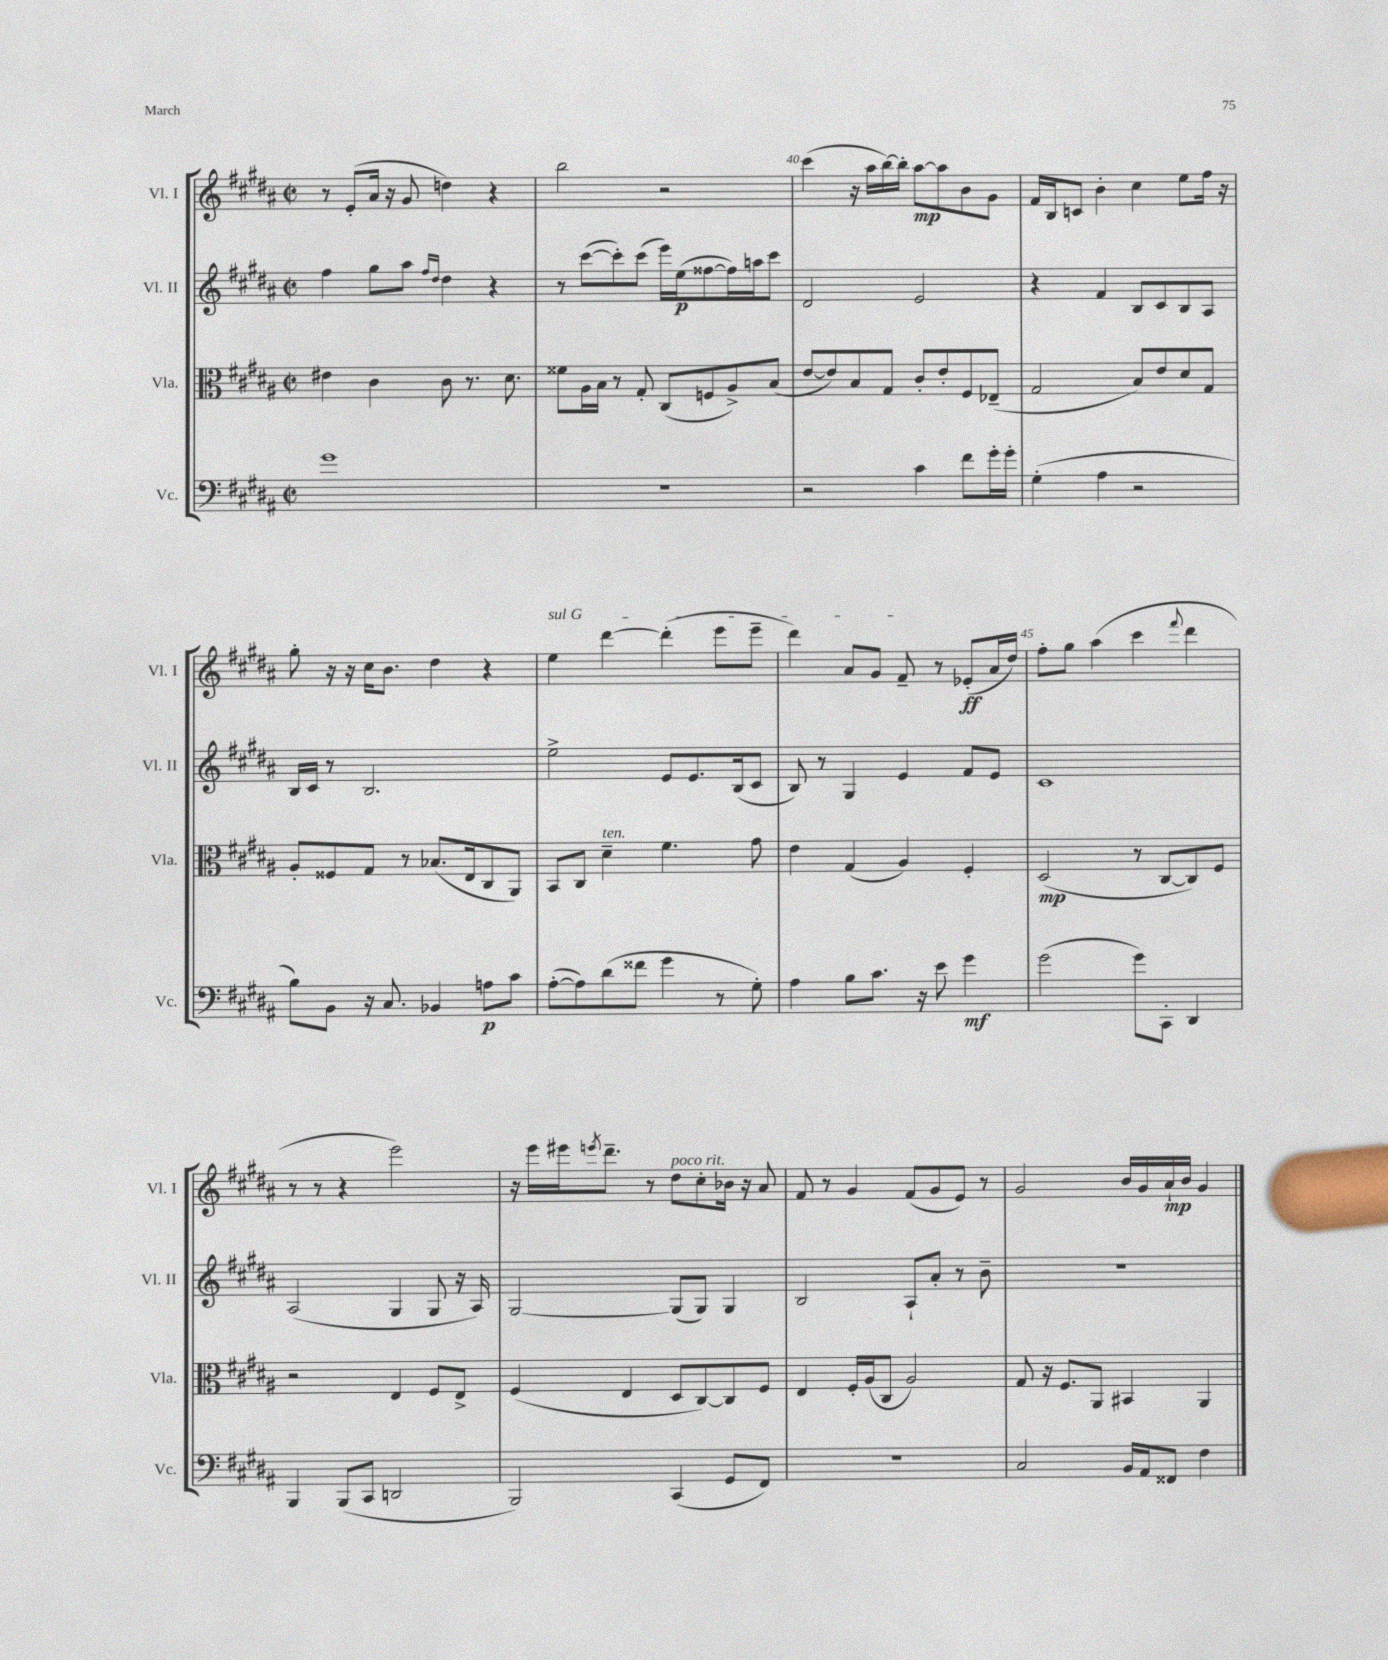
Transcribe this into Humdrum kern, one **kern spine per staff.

**kern	**kern	**kern	**kern
*staff4	*staff3	*staff2	*staff1
*clefF4	*clefC3	*clefG2	*clefG2
*k[f#c#g#d#a#]	*k[f#c#g#d#a#]	*k[f#c#g#d#a#]	*k[f#c#g#d#a#]
*M2/2	*M2/2	*M2/2	*M2/2
*met(c|)	*met(c|)	*met(c|)	*met(c|)
1g#	4e#	4ff#	8r
.	.	.	(8e'
.	4c#	8gg#	16a#
.	.	.	16r
.	.	8aa#	8g#
.	.	16qqff#	.
.	.	16qqdd#	.
.	8c#	4dd#	4dd)
.	8.r	.	.
.	.	4r	4r
.	8.d#	.	.
=	=	=	=
1r	8f##	8r	2bb
.	16A#	([8ccc#	.
.	16B	.	.
.	8r	8ccc#'])	.
.	8G#'	(8ccc#	.
.	(8C#	16eee)	2r
.	.	(16ee	.
.	8F	[8ff##	.
.	8A#^)	16ff##])	.
.	.	16aa	.
.	(8B	8ccc#	.
=	=	=	=
2r	[8e	2d#	(4ccc#
.	8e])	.	.
.	8B	.	16r
.	.	.	16aa#
.	8G#	.	[16bb)
.	.	.	16bb']
4c#	8c#'	2e	[8aa#
.	8e'	.	8aa#]
8f#	8F#	.	8b
16g#'	(8E-~	.	8g#
16g#'	.	.	.
=	=	=	=
(4G#'	2G#	4r	16f#
.	.	.	16B
.	.	.	8c
4A#	.	4f#	4b'
2r	8B)	8B	4cc#
.	8e	8c#	.
.	8d#	8B	8ee
.	8G#	8A#	16ff#
.	.	.	16r
=	=	=	=
8B)	8A#'	16B	8gg#'
.	.	16c#	.
8BB	8F##	8r	16r
.	.	.	16r
16r	8G#	2.B	16cc#
8.C#	.	.	8.b
.	8r	.	.
4BB-	(8.B-	.	4dd#
.	16E	.	.
8A	8C#	.	4r
8c#	8AA#)	.	.
=	=	=	=
([8A#'	8BB	2ee^	4ee
8A#])	8C#	.	.
(8d#	4d#~	.	[4ddd#
8f##	.	.	.
4g#	4.f#	8e	(4ddd#']
.	.	8.e	.
8r	.	.	8eee
.	.	(16B	.
8G#')	8g#	8c#	8eee~
=	=	=	=
4A#	4e	8B)	4ddd#)
.	.	8r	.
8B	(4G#	4G#	8a#
8.c#	.	.	8g#
.	4A#)	4e	8f#~
16r	.	.	.
8e	.	.	8r
4g#	4F#'	8f#	(8e-'
.	.	8e	16a#
.	.	.	16dd#)
=	=	=	=
(2g#	(2D#	1c#	8ff#'
.	.	.	8gg#
.	.	.	(4aa#
8g#)	8r	.	4ccc#
8CC#'	[8C#	.	.
.	.	.	8qqfff#
4DD#	8C#])	.	4ddd#
.	8F#	.	.
=	=	=	=
4BBB	2r	(2A#	8r
.	.	.	8r
(8BBB	.	.	4r
8CC#	.	.	.
2DD	4E	4G#	2eee)
.	8F#	8G#	.
.	8E^	16r	.
.	.	16A#)	.
=	=	=	=
2BBB)	(4F#	[2G#	16r
.	.	.	16eee
.	.	.	16eee#
.	.	.	8qeee
.	.	.	8.ddd#~
.	4E	.	.
.	.	.	8r
(4CC#	8D#	(8G#]	8dd#
.	[8C#)	8G#)	8cc#'
8GG#	8C#]	4G#	16b-
.	.	.	16r
8FF#)	8F#	.	8a#
=	=	=	=
1r	4E	2B	8f#
.	.	.	8r
.	16F#'	.	4g#
.	(16A#	.	.
.	8C#	.	.
.	2A#)	8A#`	(8f#
.	.	8a#'	8g#
.	.	8r	8e)
.	.	8b~	8r
=	=	=	=
2C#	8G#	1r	2g#
.	16r	.	.
.	8.F#	.	.
.	8AA#	.	.
16BB	4BB#	.	16b
16AA#	.	.	16g#
8FF##	.	.	16a#`
.	.	.	16b
4F#	4AA#	.	4g#
==	==	==	==
*-	*-	*-	*-
